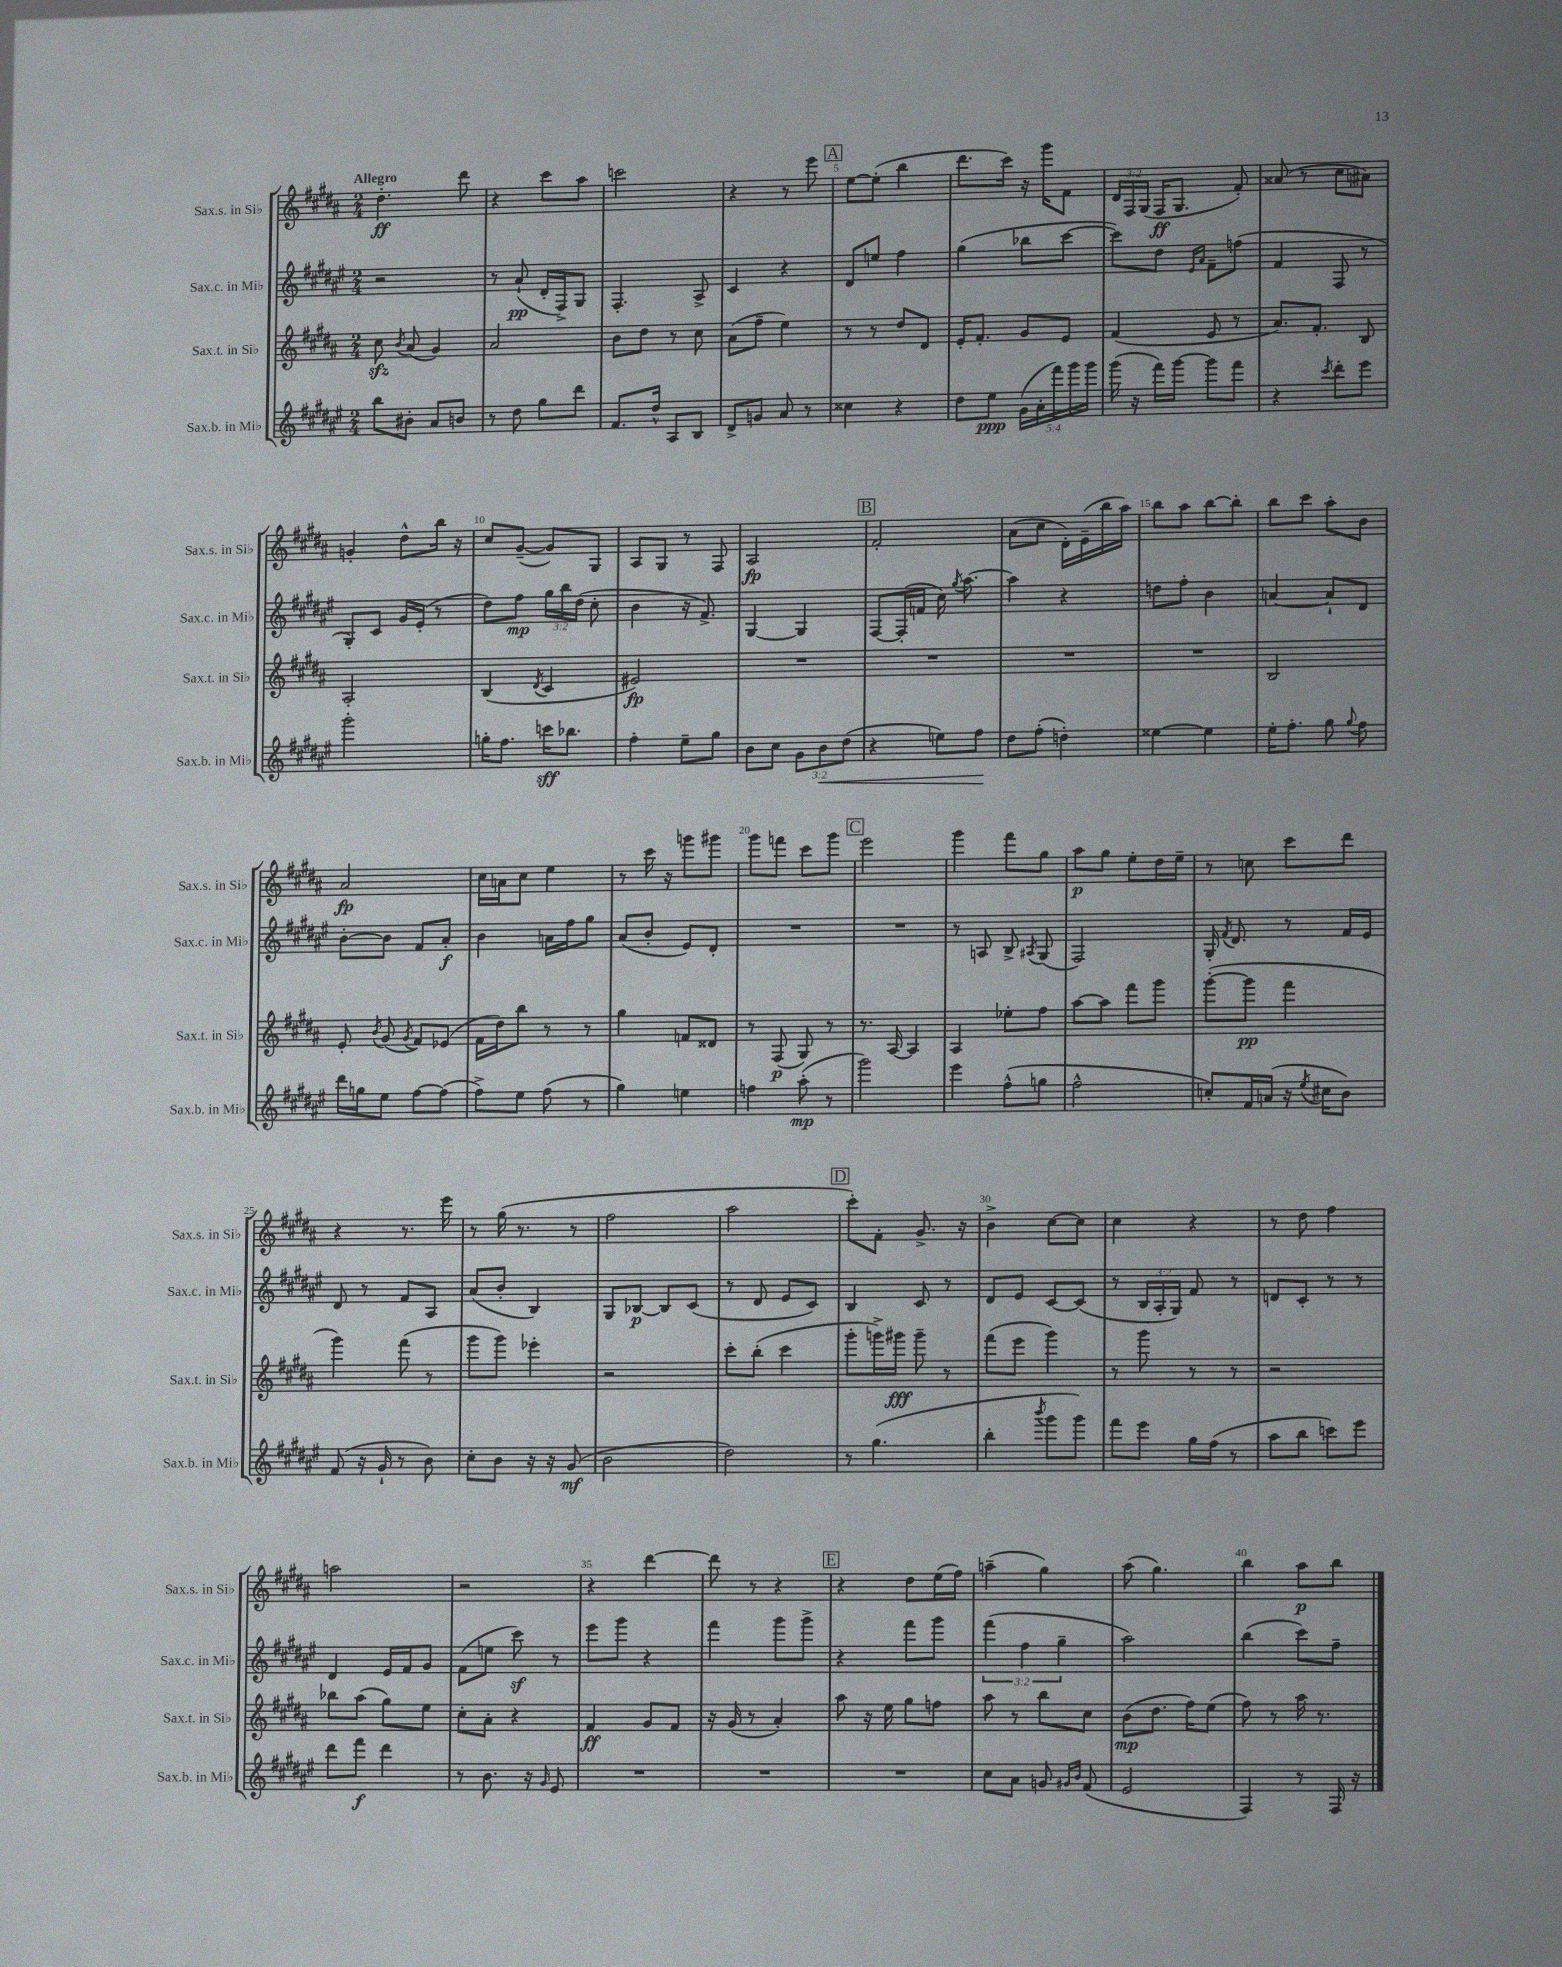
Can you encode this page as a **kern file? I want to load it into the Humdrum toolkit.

**kern	**dynam	**kern	**dynam	**kern	**dynam	**kern	**dynam
*part4	*part4	*part3	*part3	*part2	*part2	*part1	*part1
*staff4	*staff4	*staff3	*staff3	*staff2	*staff2	*staff1	*staff1
*I"Sax.b. in Mi♭	*	*I"Sax.t. in Si♭	*	*I"Sax.c. in Mi♭	*	*I"Sax.s. in Si♭	*
*I'Sax.b. in Mi♭	*	*I'Sax.t. in Si♭	*	*I'Sax.c. in Mi♭	*	*I'Sax.s. in Si♭	*
*clefG2	*	*clefG2	*	*clefG2	*	*clefG2	*
*k[f#c#g#d#a#e#]	*	*k[f#c#g#d#a#]	*	*k[f#c#g#d#a#e#]	*	*k[f#c#g#d#a#]	*
*M2/4	*	*M2/4	*	*M2/4	*	*M2/4	*
=1	=1	=1	=1	=1	=1	=1	=1
!	!	!	!	!	!	!LO:TX:a:B:t=Allegro	!
8bb\L	.	8cc#zz\	.	2r	.	4.dd#'\	ff
.	.	8qb/	.	.	.	.	.
8b#X'\J	.	(8a#/	.	.	.	.	.
8a#/L	.	4g#/)	.	.	.	.	.
8bn/J	.	.	.	.	.	8ddd#\	.
=2	=2	=2	=2	=2	=2	=2	=2
8r	.	2a#/	.	8r	.	4r	.
8dd#\	.	.	.	(8a#`/	pp	.	.
8gg#\L	.	.	.	16d#'/LL	.	8ccc#\L	.
.	.	.	.	16F#^/J)	.	.	.
8ddd#\J	.	.	.	8G#/J	.	8aa#\J	.
=3	=3	=3	=3	=3	=3	=3	=3
8.f#/L	.	8b\L	.	4.F#'/	.	2cccn\	.
.	.	8dd#\J	.	.	.	.	.
16dd#^^/Jk	.	.	.	.	.	.	.
8A#/L	.	8r	.	.	.	.	.
8B/J	.	8cc#\	.	8A#^/	.	.	.
=4	=4	=4	=4	=4	=4	=4	=4
8d#^/L	.	(8a#\L	.	4c#/	.	4r	.
8gn/J	.	8ff#~\J	.	.	.	.	.
8a#/	.	4ee\)	.	4r	.	8r	.
8r	.	.	.	.	.	8eee\	.
!!LO:REH:place=s1:t=A
=5	=5	=5	=5	=5	=5	=5	=5
4cc##X\	.	8r	.	8d#/L	.	[8ee\L	.
.	.	8r	.	8een/J	.	(8ee'\J]	.
4r	.	8dd#/L	.	4ff#\	.	4bb\	.
.	.	8d#/J	.	.	.	.	.
=6	=6	=6	=6	=6	=6	=6	=6
8dd#\L	.	16e'/KL	.	(4gg#\	.	8.ddd#\L	.
.	.	8.f#'/J	.	.	.	.	.
8ee#\J	ppp	.	.	.	.	.	.
.	.	.	.	.	.	16ccc#\Jk)	.
(20g#\LL	.	8g#/L	.	8bb-X\L	.	16r	.
20a#'\	.	.	.	.	.	.	.
.	.	.	.	.	.	16ggg#\KL	.
20fff#\)	.	.	.	.	.	.	.
.	.	8e/J	.	[8ccc#\J	.	8f#\J	.
20ggg#\	.	.	.	.	.	.	.
20ggg#\JJ	.	.	.	.	.	.	.
=7	=7	=7	=7	=7	=7	=7	=7
(16ggg#\	.	(4f#/	.	8ccc#\L])	.	24d#/LL	.
.	.	.	.	.	.	24F#/	.
16r	.	.	.	.	.	.	.
.	.	.	.	.	.	(24G#/JJ	.
16fff#\LL)	.	.	.	8dd#\J	.	16F#/KL	ff
[16ggg#\JJ	.	.	.	.	.	8.G#/J	.
.	.	.	.	16qqe#/LL	.	.	.
.	.	.	.	16qqa#/JJ	.	.	.
8ggg#\L]	.	8e/	.	8f#~\L	.	.	.
8fff#\J	.	8r	.	(8ffn\J	.	8f#'/)	.
=8	=8	=8	=8	=8	=8	=8	=8
4r	.	8.a#/L)	.	4f#/	.	(8a##X/	.
.	.	.	.	.	.	8r	.
.	.	8.f#'/J	.	.	.	.	.
8qccc#/	.	.	.	.	.	.	.
8ddd#'\L	.	.	.	8F#/	.	8cc#\L	.
8eee#\J	.	8B/	.	8r	.	8a#X\J)	.
!!LO:LB:g=z
=9	=9	=9	=9	=9	=9	=9	=9
2ggg#'\	.	2A#'/	.	8G#'/L)	.	4gn'/	.
.	.	.	.	8c#/J	.	.	.
.	.	.	.	16g#/LL	.	8dd#^^\L	.
.	.	.	.	(16e#'/JJ	.	.	.
.	.	.	.	8r	.	16bb\Jk	.
.	.	.	.	.	.	16r	.
=10	=10	=10	=10	=10	=10	=10	=10
16ggn'\KL	.	(4B/	.	8dd#\L)	.	8cc#/L	.
8.ff#\J	.	.	.	.	.	.	.
.	.	.	.	8ff#\J	mp	([8g#~/J	.
.	.	8qd#/	.	.	.	.	.
16cccn\KL	sff	4c#/	.	24gg#\LL	.	8g#/L])	.
.	.	.	.	24bb\	.	.	.
8.bb-X\J	.	.	.	.	.	.	.
.	.	.	.	(24dd#\JJ	.	.	.
.	.	.	.	8cc#'\	.	8G#/J	.
=11	=11	=11	=11	=11	=11	=11	=11
4ff#'\	.	2e#X/)	fp	4b\	.	8A#/L	.
.	.	.	.	.	.	8G#/J	.
8ee#~\L	.	.	.	16r	.	8r	.
.	.	.	.	8.f#^/)	.	.	.
8gg#\J	.	.	.	.	.	8F#/	.
=12	=12	=12	=12	=12	=12	=12	=12
8b\L	.	2r	.	[4G#/	.	2A#/	fp
8cc#\J	.	.	.	.	.	.	.
12g#\L	.	.	.	4G#/]	.	.	.
!	!LO:HP:b	!	!	!	!	!	!
12b\	<	.	.	.	.	.	.
(12dd#\J	.	.	.	.	.	.	.
!!LO:REH:place=s1:t=B
=13	=13	=13	=13	=13	=13	=13	=13
4r	.	2r	.	[8F#/L	.	2f#'/	.
.	.	.	.	(16F#'/L]	.	.	.
.	.	.	.	16fn/JJ	.	.	.
8een\L)	.	.	.	16cc#\)	.	.	.
.	.	.	.	8qgg#/	.	.	.
.	.	.	.	[8.aa#\	.	.	.
8ff#\J	.	.	.	.	.	.	.
.	[	.	.	.	.	.	.
=14	=14	=14	=14	=14	=14	=14	=14
8dd#\L	.	2r	.	4aa#\]	.	(8a#\L	.
(8ff#'\J	.	.	.	.	.	8cc#\J	.
4ddn'\)	.	.	.	4r	.	16d#'\LL)	.
.	.	.	.	.	.	(16e~\	.
.	.	.	.	.	.	16bb\	.
.	.	.	.	.	.	16aa#\JJ)	.
=15	=15	=15	=15	=15	=15	=15	=15
[4ee##X\	.	2r	.	8ddn\L	.	8bb\L	.
.	.	.	.	8ff#'\J	.	8aa#\J	.
4ee##\]	.	.	.	4b\	.	[8bb\L	.
.	.	.	.	.	.	8bb'\J]	.
=16	=16	=16	=16	=16	=16	=16	=16
16ee#'\KL	.	2B/	.	[4an/	.	8bb\L	.
8.ff#'\J	.	.	.	.	.	.	.
.	.	.	.	.	.	8ccc#\J	.
8gg#\	.	.	.	8a`/L]	.	8aa#'\L	.
8qqgg#/	.	.	.	.	.	.	.
8ff#\	.	.	.	8d#/J	.	8b\J	.
!!LO:LB:g=z
=17	=17	=17	=17	=17	=17	=17	=17
16ddd#\LL	.	8e'/	.	[8b'\L	.	2a#/	fp
16ggn\J	.	.	.	.	.	.	.
.	.	8qb/	.	.	.	.	.
8ee#\J	.	(8g#/	.	8b\J]	.	.	.
.	.	8qg#/	.	.	.	.	.
[8ff#\L	.	8f#/L)	.	8f#/L	.	.	.
(8ff#\J]	.	(8e-X/J	.	8a#'/J	f	.	.
=18	=18	=18	=18	=18	=18	=18	=18
8ff#^\L)	.	16f#\LL	.	4b\	.	16cc#\LL	.
.	.	16dd#\J)	.	.	.	16an\J	.
8ee#\J	.	8bb\J	.	.	.	8cc#\J	.
(8ff#\	.	8r	.	16an\LL	.	4ee\	.
.	.	.	.	16ff#\J	.	.	.
8r	.	8r	.	8gg#\J	.	.	.
=19	=19	=19	=19	=19	=19	=19	=19
4gg#\)	.	4gg#\	.	(8a#/L	.	8r	.
.	.	.	.	8b'/J	.	16ccc#\	.
.	.	.	.	.	.	16r	.
4een\	.	8fn/L	.	8e#/L)	.	8gggn\L	.
.	.	8d##X/J	.	8d#'/J	.	8ggg#X\J	.
=20	=20	=20	=20	=20	=20	=20	=20
4ffn\	.	8r	.	2r	.	8ggg#\L	.
.	.	(8F#/	p	.	.	8fffn\J	.
(8aa#'\	mp	8G#/)	.	.	.	8ccc#\L	.
8r	.	8r	.	.	.	8ggg#\J	.
!!LO:REH:place=s1:t=C
=21	=21	=21	=21	=21	=21	=21	=21
2ggg#\)	.	8.r	.	2r	.	2eee\	.
.	.	[16A#/	.	.	.	.	.
.	.	4A#/]	.	.	.	.	.
=22	=22	=22	=22	=22	=22	=22	=22
4eee#\	.	4A#/	.	8r	.	4ggg#\	.
.	.	.	.	8An/	.	.	.
(8ff#^^\L	.	8ee-X'\L	.	8B^/	.	8fff#\L	.
.	.	.	.	8qA#X/	.	.	.
8ggn\J	.	8ff#\J	.	(8G#/	.	8gg#\J	.
=23	=23	=23	=23	=23	=23	=23	=23
2ff#^^\	.	[8aa#\L	.	2F#/)	.	8aa#\L	p
.	.	8aa#\J]	.	.	.	8gg#\J	.
.	.	8fff#\L	.	.	.	8ee'\L	.
.	.	8ggg#\J	.	.	.	16dd#\L	.
.	.	.	.	.	.	16ee~\JJ	.
=24	=24	=24	=24	=24	=24	=24	=24
8ccn'/L)	.	([8ggg#'\L	.	16G#'/	.	8r	.
.	.	.	.	8qf#/	.	.	.
.	.	.	.	8.d#/	.	.	.
16f#/L	.	8ggg#\J]	pp	.	.	8ccn\	.
(16an/JJ	.	.	.	.	.	.	.
16r	.	4fff#\	.	8r	.	8ccc#\L	.
8qee#/	.	.	.	.	.	.	.
16cc#X\KL	.	.	.	.	.	.	.
8b\J)	.	.	.	16f#/LL	.	8ddd#\J	.
.	.	.	.	16e#/JJ	.	.	.
!!LO:LB:g=z
=25	=25	=25	=25	=25	=25	=25	=25
(8f#/	.	4ggg#\)	.	8d#/	.	4r	.
16r	.	.	.	8r	.	.	.
16g#`/	.	.	.	.	.	.	.
8r	.	(8fff#\	.	8f#/L	.	8.r	.
8b\)	.	8r	.	8A#/J	.	.	.
.	.	.	.	.	.	16eee\	.
=26	=26	=26	=26	=26	=26	=26	=26
8cc#'\L	.	8ggg#\L	.	(8a#/L	.	8r	.
8b\J	.	8ggg#\J)	.	8b'/J	.	(16gg#\	.
.	.	.	.	.	.	8.r	.
16r	.	4eee-X'\	.	4B/)	.	.	.
16r	.	.	.	.	.	.	.
(8g#/	mf	.	.	.	.	8r	.
=27	=27	=27	=27	=27	=27	=27	=27
2b\	.	2r	.	8G#/L	.	2ff#\	.
.	.	.	.	[8B-X/J	p	.	.
.	.	.	.	8B-/L]	.	.	.
.	.	.	.	(8c#/J	.	.	.
=28	=28	=28	=28	=28	=28	=28	=28
2dd#\)	.	8ccc#'\L	.	8r	.	2aa#\	.
.	.	(8bb'\J	.	8d#/	.	.	.
.	.	4ccc#\	.	8e#/L	.	.	.
.	.	.	.	8c#/J)	.	.	.
!!LO:REH:place=s1:t=D
=29	=29	=29	=29	=29	=29	=29	=29
8r	.	8ggg#'\L	.	4B/	.	8ccc#'\L)	.
(4.gg#\	.	16gggn^\L)	.	.	.	8f#'\J	.
.	.	16ggg#X\JJ	fff	.	.	.	.
.	.	8ggg#~\	.	8c#/	.	8.g#^/	.
.	.	8r	.	8r	.	.	.
.	.	.	.	.	.	16r	.
=30	=30	=30	=30	=30	=30	=30	=30
4bb'\	.	(8fff#\L	.	8d#/L	.	4b^\	.
.	.	8eee\J	.	8e#/J	.	.	.
8qbbb/	.	.	.	.	.	.	.
8ggg#\L	.	4ggg#\)	.	[8c#/L	.	[8cc#\L	.
8ggg#\J)	.	.	.	(8c#/J]	.	8cc#\J]	.
=31	=31	=31	=31	=31	=31	=31	=31
8fff#\L	.	8r	.	8r	.	4cc#\	.
8eee#\J	.	8ggg#\	.	24B/LL	.	.	.
.	.	.	.	24A#'/	.	.	.
.	.	.	.	24G#/JJ)	.	.	.
16gg#\LL	.	8r	.	8f#/	.	4r	.
(16ff#\JJ	.	.	.	.	.	.	.
8r	.	8r	.	8r	.	.	.
=32	=32	=32	=32	=32	=32	=32	=32
8aa#\L	.	2r	.	8dn/L	.	8r	.
8bb\J	.	.	.	8c#'/J	.	8dd#\	.
8cccn\L)	.	.	.	8r	.	4ff#\	.
8eee#\J	.	.	.	8r	.	.	.
!!LO:LB:g=z
=33	=33	=33	=33	=33	=33	=33	=33
8ddd#\L	.	8bb-X\L	.	4d#/	.	2aan\	.
8fff#\J	f	(8aa#\J	.	.	.	.	.
4ddd#\	.	8gg#\L)	.	16e#/LL	.	.	.
.	.	.	.	16f#/J	.	.	.
.	.	8ee\J	.	8g#/J	.	.	.
=34	=34	=34	=34	=34	=34	=34	=34
8r	.	8cc#'\L	.	(8f#\L	.	2r	.
8.b\	.	8a#'\J	.	8een\J	.	.	.
.	.	4r	.	8ccc#z\)	.	.	.
16r	.	.	.	.	.	.	.
16qqg#/	.	.	.	.	.	.	.
8e#/	.	.	.	8r	.	.	.
=35	=35	=35	=35	=35	=35	=35	=35
2r	.	4f#/	ff	8eee#\L	.	4r	.
.	.	.	.	8ggg#\J	.	.	.
.	.	8g#/L	.	4r	.	[4ddd#\	.
.	.	8f#/J	.	.	.	.	.
=36	=36	=36	=36	=36	=36	=36	=36
2r	.	16r	.	4fff#\	.	8ddd#\]	.
.	.	(16g#/	.	.	.	.	.
.	.	8r	.	.	.	8r	.
.	.	4a#'/)	.	8ggg#\L	.	4r	.
.	.	.	.	8ggg#^\J	.	.	.
!!LO:REH:place=s1:t=E
=37	=37	=37	=37	=37	=37	=37	=37
2r	.	8aa#\	.	4r	.	4r	.
.	.	16r	.	.	.	.	.
.	.	16ee\	.	.	.	.	.
.	.	8gg#\L	.	8fff#\L	.	8dd#\L	.
.	.	8ffn\J	.	8ggg#\J	.	(16ee\L	.
.	.	.	.	.	.	16ff#\JJ)	.
=38	=38	=38	=38	=38	=38	=38	=38
8cc#\L	.	8aa#\	.	(6fff#\	.	(4aan~\	.
8a#\J	.	8r	.	.	.	.	.
.	.	.	.	6ff#\	.	.	.
8gn/	.	8bb\L	.	.	.	4gg#\)	.
.	.	.	.	6gg#~\	.	.	.
16qqg#X/LL	.	.	.	.	.	.	.
16qqb/JJ	.	.	.	.	.	.	.
(8f#/	.	8cc#\J	.	.	.	.	.
=39	=39	=39	=39	=39	=39	=39	=39
2e#/	.	(8b\L	mp	2aa#\)	.	(8aa#\	.
.	.	8.dd#\J	.	.	.	4.gg#\)	.
.	.	16ff#\KL)	.	.	.	.	.
.	.	(8ee\J	.	.	.	.	.
=40	=40	=40	=40	=40	=40	=40	=40
4F#/)	.	8ff#\)	.	(4bb\	.	4bb\	.
.	.	8r	.	.	.	.	.
8r	.	16aa#\	.	8ccc#\L)	.	8aa#\L	p
.	.	8.r	.	.	.	.	.
16F#/	.	.	.	8ff#~\J	.	8bb\J	.
16r	.	.	.	.	.	.	.
==	==	==	==	==	==	==	==
*-	*-	*-	*-	*-	*-	*-	*-
